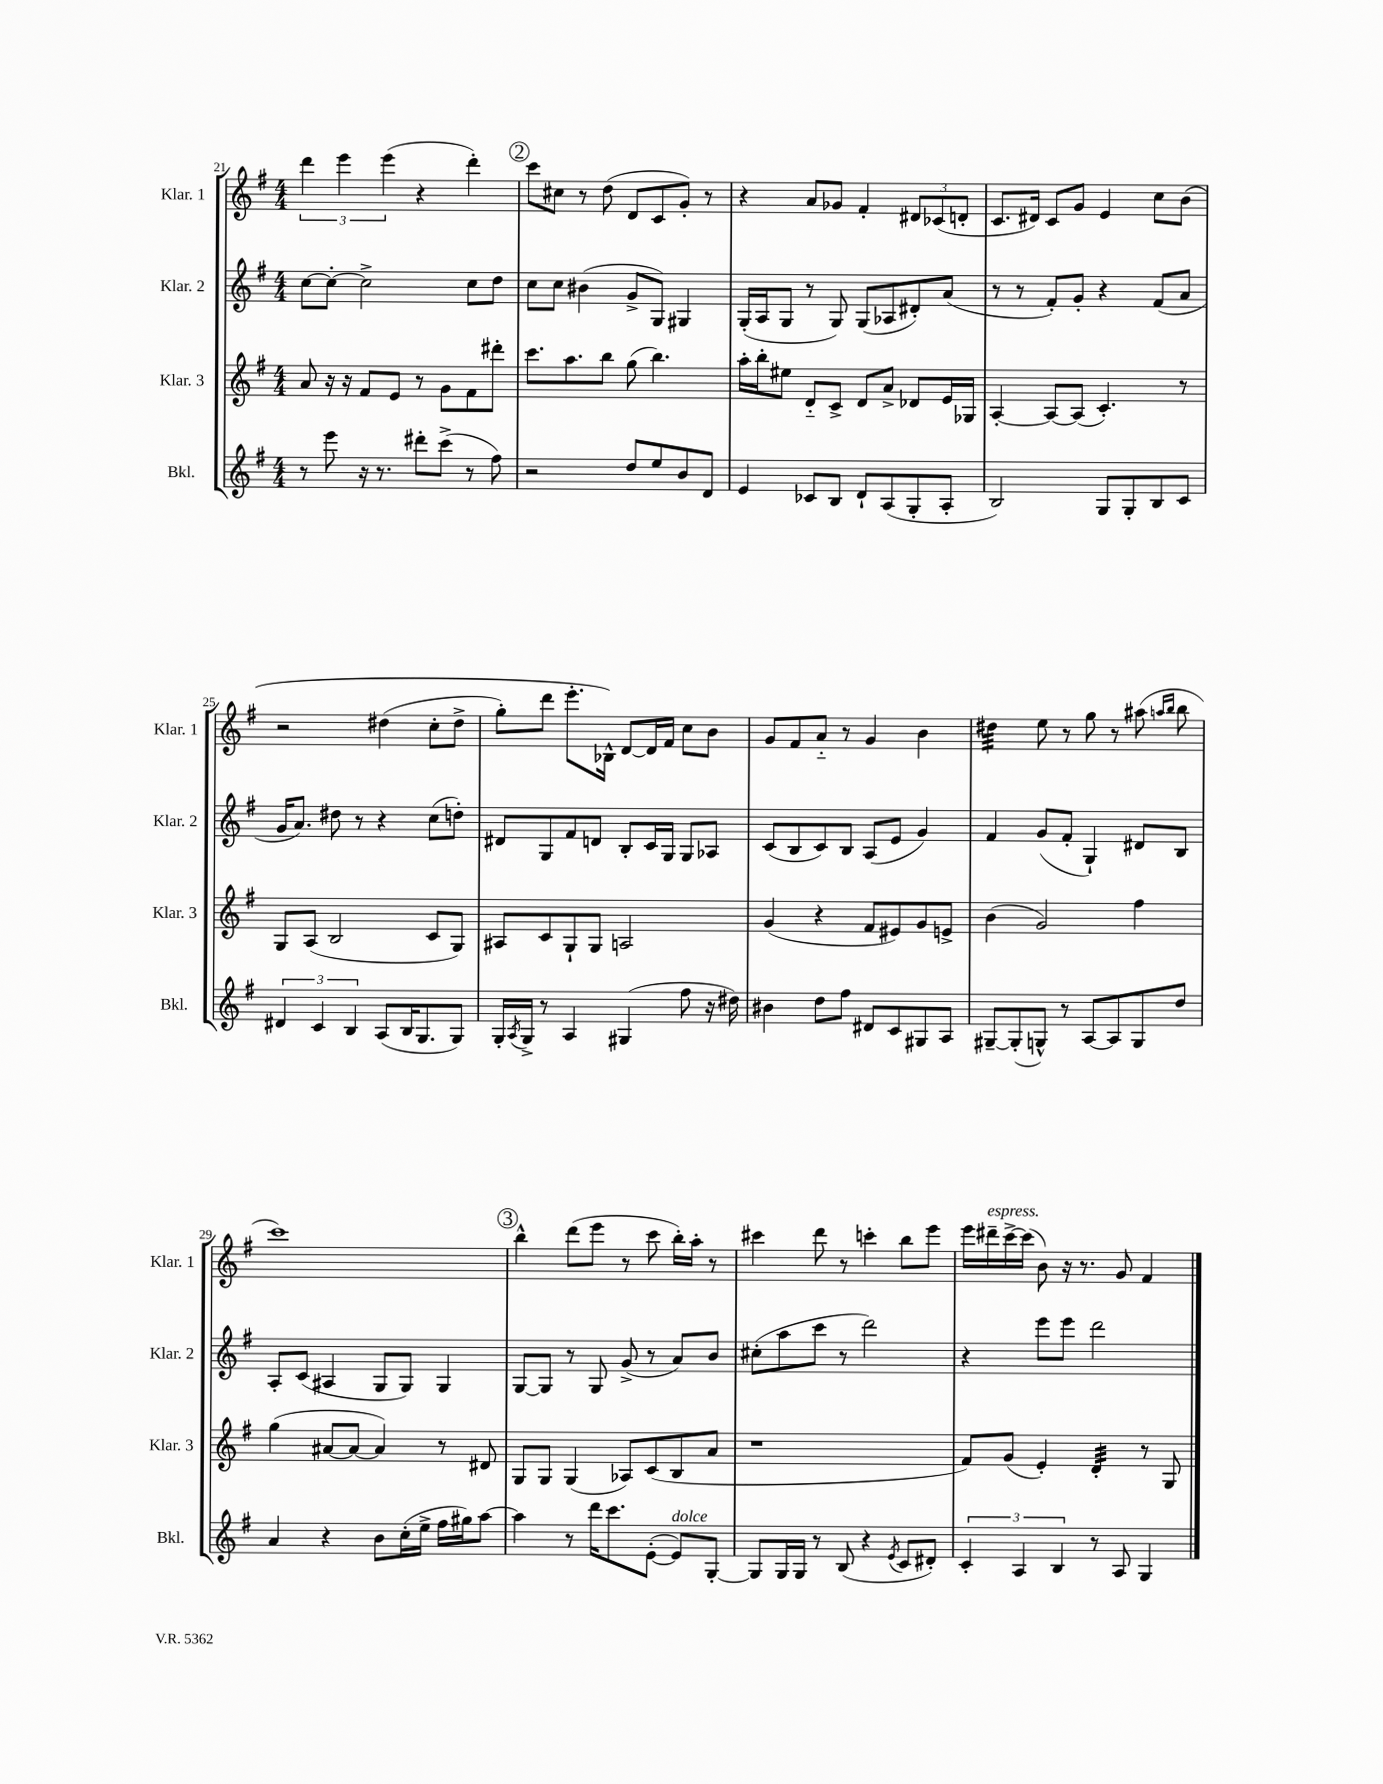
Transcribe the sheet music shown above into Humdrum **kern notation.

**kern	**kern	**kern	**kern
*staff4	*staff3	*staff2	*staff1
*clefG2	*clefG2	*clefG2	*clefG2
*k[f#]	*k[f#]	*k[f#]	*k[f#]
*M4/4	*M4/4	*M4/4	*M4/4
8r	8a	[8cc	6ddd
8eee	16r	8cc'_	.
.	.	.	6eee
.	16r	.	.
16r	8f#	2cc^]	.
8.r	.	.	.
.	.	.	(6eee
.	8e	.	.
8ddd#'	8r	.	4r
(8ccc^	8g	.	.
8r	8f#	8cc	4ddd')
8ff#)	8ddd#'	8dd	.
=	=	=	=
2r	8.ccc	8cc	8ccc
.	.	8cc	8cc#
.	8.aa	.	.
.	.	(4b#	8r
.	8bb	.	(8dd
8dd	(8gg	8g^	8d
8ee	4.bb)	8G)	8c
8b	.	4G#	8g')
8d	.	.	8r
=	=	=	=
4e	16aa'	(16G'	4r
.	16bb'	16A	.
.	8ee#	8G	.
8c-	8d'~	8r	8a
8B	8c^	8G)	8g-
8d`	8d	(8G	4f#'
(8A	8a^	8A-	.
8G'	8d-	8d#')	12d#
.	.	.	(12c-
8A'	16e	(8a	.
.	.	.	12d'
.	16G-	.	.
=	=	=	=
2B)	[4A'	8r	8.c
.	.	8r	.
.	.	.	16d#)
.	8A_	8f#')	8c
.	(8A]	8g'	8g
8G	4.c')	4r	4e
8G'	.	.	.
8B	.	(8f#	8cc
8c	8r	8a	&(8b
=	=	=	=
6d#	8G	16g	2r
.	.	8.a)	.
.	(8A	.	.
6c	.	.	.
.	2B	8dd#	.
6B	.	.	.
.	.	8r	.
(8A	.	4r	(4dd#
16B	.	.	.
8.G	.	.	.
.	8c	(8cc	8cc'
8G)	8G)	8dd')	8dd#^
=	=	=	=
16G'	8A#	8d#	8gg')
8qA	.	.	.
16G^	.	.	.
8r	8c	8G	8ddd
4A	8G`	8f#	8.eee'
.	8G	8d	.
.	.	.	16B-^^&)
(4G#	2A	8B'	[8d
.	.	16c	16d]
.	.	16G	16f#
8ff#	.	8G	8cc
16r	.	8A-	8b
16dd#)	.	.	.
=	=	=	=
4b#	(4g	(8c	8g
.	.	8B	8f#
8dd	4r	8c)	8a'~
8ff#	.	8B	8r
8d#	8f#	(8A	4g
8c	8e#)	8e	.
8G#	8g	4g)	4b
8A	8e^	.	.
=	=	=	=
[8G#~	(4b	4f#	4dd#
(8G#']	.	.	.
8G^^)	2g)	(8g	8ee
8r	.	8f#'	8r
[8A	.	4G`)	8gg
8A]	.	.	8r
8G	4ff#	8d#	(8aa#
.	.	.	16qqaa
.	.	.	16qqbb
8dd	.	8B	8bb
=	=	=	=
4a	(4gg	8A'	1ccc)
.	.	(8c	.
4r	[8a#	4A#	.
.	8a#_	.	.
8b	4a#])	8G	.
(16cc'	.	8G)	.
16ee^	.	.	.
16ff#	8r	4G	.
16gg#)	.	.	.
[8aa	8d#	.	.
=	=	=	=
4aa]	8G	[8G	4bb^^
.	8G	8G]	.
8r	(4G	8r	(8ddd
16ddd	.	8G	8eee
8.ccc	.	.	.
.	8A-)	(8g^	8r
([8e'	(8c	8r	8ccc
8e])	8B	8a)	16bb')
.	.	.	16aa'
[8G'	8a	8b	8r
=	=	=	=
8G]	1r	(8cc#'	4ccc#
16G	.	8aa	.
16G	.	.	.
8r	.	8ccc	8ddd
(8B	.	8r	8r
4r	.	2ddd)	4ccc'
8qe	.	.	.
8c	.	.	8bb
8d#')	.	.	8eee
=	=	=	=
6c'	8f#)	4r	16eee
.	.	.	16ddd#~
.	(8g	.	[16ccc^
6A	.	.	.
.	.	.	(16ccc]
.	4e')	8eee	8b)
6B	.	.	.
.	.	8eee	16r
.	.	.	8.r
8r	4d'	2ddd	.
8A	.	.	8g
4G	8r	.	4f#
.	8G	.	.
==	==	==	==
*-	*-	*-	*-
